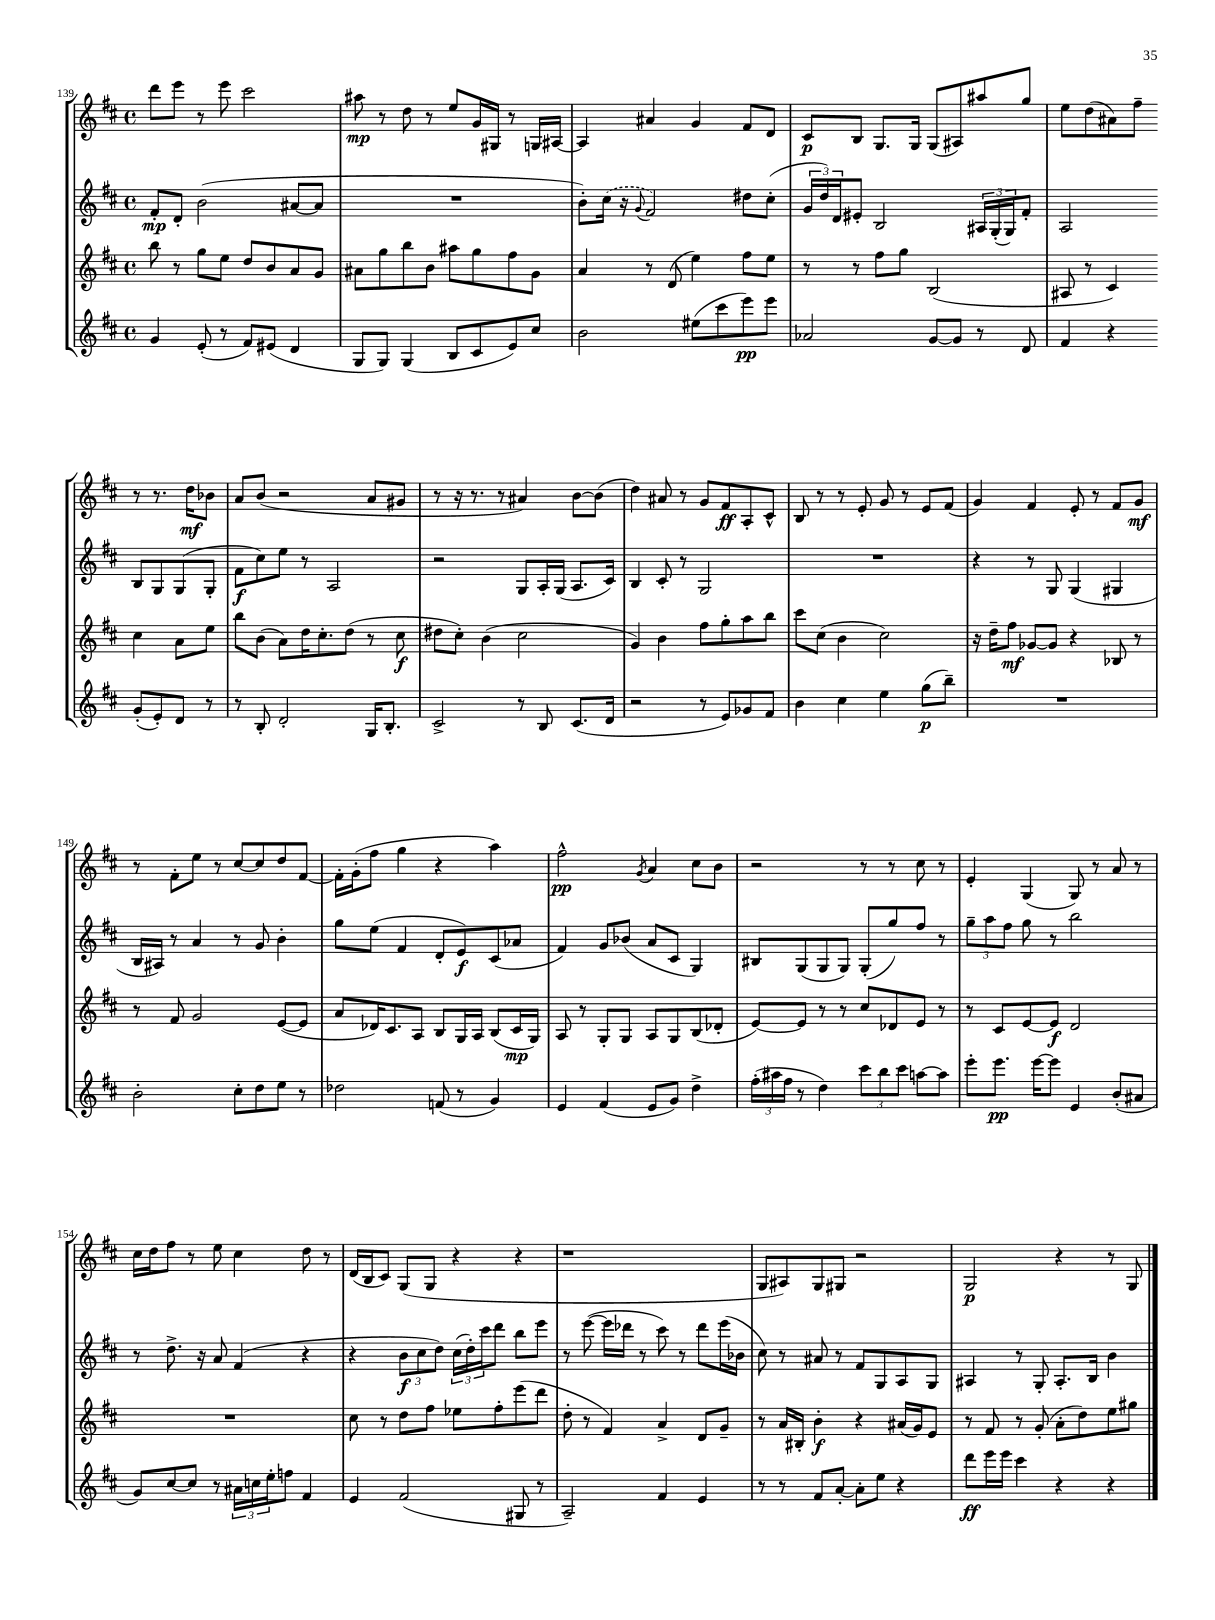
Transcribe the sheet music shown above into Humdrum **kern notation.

**kern	**kern	**kern	**kern
*staff4	*staff3	*staff2	*staff1
*clefG2	*clefG2	*clefG2	*clefG2
*k[f#c#]	*k[f#c#]	*k[f#c#]	*k[f#c#]
*M4/4	*M4/4	*M4/4	*M4/4
*met(c)	*met(c)	*met(c)	*met(c)
4g	8bb	8f#'	8ddd
.	8r	8d'	8eee
(8e'	8gg	(2b	8r
8r	8ee	.	8eee
8f#)	8dd	.	2ccc#
(8e#	8b	.	.
4d	8a	[8a#	.
.	8g	8a#]	.
=	=	=	=
8G	8a#	1r	8aa#
8G)	8gg	.	8r
(4G	8bb	.	8dd
.	8b	.	8r
8B	8aa#	.	8ee
8c#	8gg	.	16g
.	.	.	16G#
8e)	8ff#	.	8r
8cc#	8g	.	16G
.	.	.	[16A#
=	=	=	=
2b	4a	8b')	4A#]
.	.	(16cc#	.
.	.	16r	.
.	.	8qqg	.
.	8r	2f#)	4a#
.	(8d	.	.
(8ee#	4ee)	.	4g
8ccc#	.	.	.
8eee)	8ff#	8dd#	8f#
8eee	8ee	(8cc#'	8d
=	=	=	=
2a-	8r	24g	8c#
.	.	24dd)	.
.	.	24d	.
.	8r	8e#'	8B
.	8ff#	2B	8.G
.	8gg	.	.
.	.	.	16G
[8g	(2B	.	(8G
8g]	.	.	8A#)
8r	.	24A#	8aa#
.	.	(24G'	.
.	.	24G)	.
8d	.	8f#'	8gg
=	=	=	=
4f#	8A#	2A	8ee
.	8r	.	(8dd
4r	4c#)	.	8a#)
.	.	.	8ff#~
(8g'	4cc#	8B	8r
8e')	.	8G	8.r
8d	8a	(8G	.
.	.	.	16dd
8r	8ee	8G'	8b-
=	=	=	=
8r	8bb	8f#	8a
8B'	(8b	8cc#)	(8b
2d'	8a)	8ee	2r
.	16dd	8r	.
.	8.cc#'	.	.
.	.	2A	.
.	(8dd	.	.
16G	8r	.	8a
8.B'	.	.	.
.	8cc#	.	8g#
=	=	=	=
2c#^	8dd#	2r	8r
.	8cc#')	.	16r
.	.	.	8.r
.	(4b	.	.
.	.	.	8r
8r	2cc#	8G	4a#)
8B	.	16A'	.
.	.	(16G	.
(8.c#	.	8.A	[8b
.	.	.	(8b]
16d	.	16c#)	.
=	=	=	=
2r	4g)	4B	4dd)
.	4b	8c#'	8a#
.	.	8r	8r
8r	8ff#	2G	8g
8e)	8gg'	.	8f#
8g-	8aa	.	8A'
8f#	8bb	.	8c#^^
=	=	=	=
4b	8ccc#	1r	8B
.	(8cc#	.	8r
4cc#	4b	.	8r
.	.	.	8e'
4ee	2cc#)	.	8g
.	.	.	8r
(8gg	.	.	8e
8bb~)	.	.	(8f#
=	=	=	=
1r	16r	4r	4g)
.	16dd~	.	.
.	8ff#	.	.
.	[8g-	8r	4f#
.	8g-]	8G	.
.	4r	(4G	8e'
.	.	.	8r
.	8B-	4G#	8f#
.	8r	.	8g
=	=	=	=
2b'	8r	16B	8r
.	.	16A#)	.
.	8f#	8r	8f#'
.	2g	4a	8ee
.	.	.	8r
8cc#'	.	8r	[8cc#
8dd	.	8g	8cc#]
8ee	([8e	4b'	8dd
8r	8e]	.	[8f#
=	=	=	=
2dd-	8a	8gg	16f#']
.	.	.	(16g'
.	16d-)	(8ee	8ff#
.	8.c#	.	.
.	.	4f#	4gg
.	8A	.	.
(8f	8B	8d'	4r
8r	16G	8e)	.
.	16A	.	.
4g)	(8B	(8c#	4aa)
.	16c#	8a-	.
.	16G)	.	.
=	=	=	=
4e	8A	4f#)	2ff#^^
.	8r	.	.
(4f#	8G'	8g	.
.	8G	(8b-	.
.	.	.	8qg
8e	8A	8a	4a
8g)	8G	8c#	.
4dd^	(8B	4G)	8cc#
.	8d-'	.	8b
=	=	=	=
(24ff#'	[8e)	8B#	2r
24aa#	.	.	.
24ff#	.	.	.
8r	8e]	(8G	.
4dd)	8r	8G	.
.	8r	8G)	.
12ccc#	8cc#	(8G'	8r
12bb	.	.	.
.	8d-	8gg)	8r
12ccc#	.	.	.
[8aa	8e	8ff#	8cc#
8aa]	8r	8r	8r
=	=	=	=
8eee'	8r	12gg~	4e'
.	.	12aa	.
8.eee	8c#	.	.
.	.	12ff#	.
.	[8e	8gg	(4G
[16eee	.	.	.
8eee]	8e]	8r	.
4e	2d	2bb	8G)
.	.	.	8r
(8b'	.	.	8a
8a#	.	.	8r
=	=	=	=
8g)	1r	8r	16cc#
.	.	.	16dd
[8cc#	.	8.dd^	8ff#
8cc#]	.	.	8r
.	.	16r	.
8r	.	8a	8ee
24a#	.	(4f#	4cc#
24cc	.	.	.
24ee'	.	.	.
8ff	.	.	.
4f#	.	4r	8dd
.	.	.	8r
=	=	=	=
4e	8cc#	4r	(16d
.	.	.	16B
.	8r	.	8c#)
(2f#	8dd	12b	(8G
.	.	12cc#	.
.	8ff#	.	8G
.	.	12dd)	.
.	8ee-	(24cc#	4r
.	.	24dd')	.
.	.	24ccc#	.
.	8ff#'	8ddd	.
8G#	(8eee	8bb	4r
8r	8ddd	8eee	.
=	=	=	=
2A~)	8dd'	8r	1r
.	8r	([8eee	.
.	4f#)	16eee]	.
.	.	16ddd-	.
.	.	8r	.
4f#	4a^	8ccc#)	.
.	.	8r	.
4e	8d	8ddd-	.
.	8g~	(16eee	.
.	.	16b-	.
=	=	=	=
8r	8r	8cc#)	8G
8r	16a	8r	8A#)
.	16B#'	.	.
8f#	4b'	8a#	8G
[8a'	.	8r	8G#
8a']	4r	8f#	2r
8ee	.	8G	.
4r	(16a#	8A	.
.	16g)	.	.
.	8e	8G	.
=	=	=	=
8ddd	8r	4A#	2G
16eee	8f#	.	.
16eee	.	.	.
4ccc#	8r	8r	.
.	(8g'	8G'	.
4r	8a'	8.A#'	4r
.	8dd)	.	.
.	.	16B	.
4r	8ee	4b	8r
.	8gg#	.	8G
==	==	==	==
*-	*-	*-	*-
